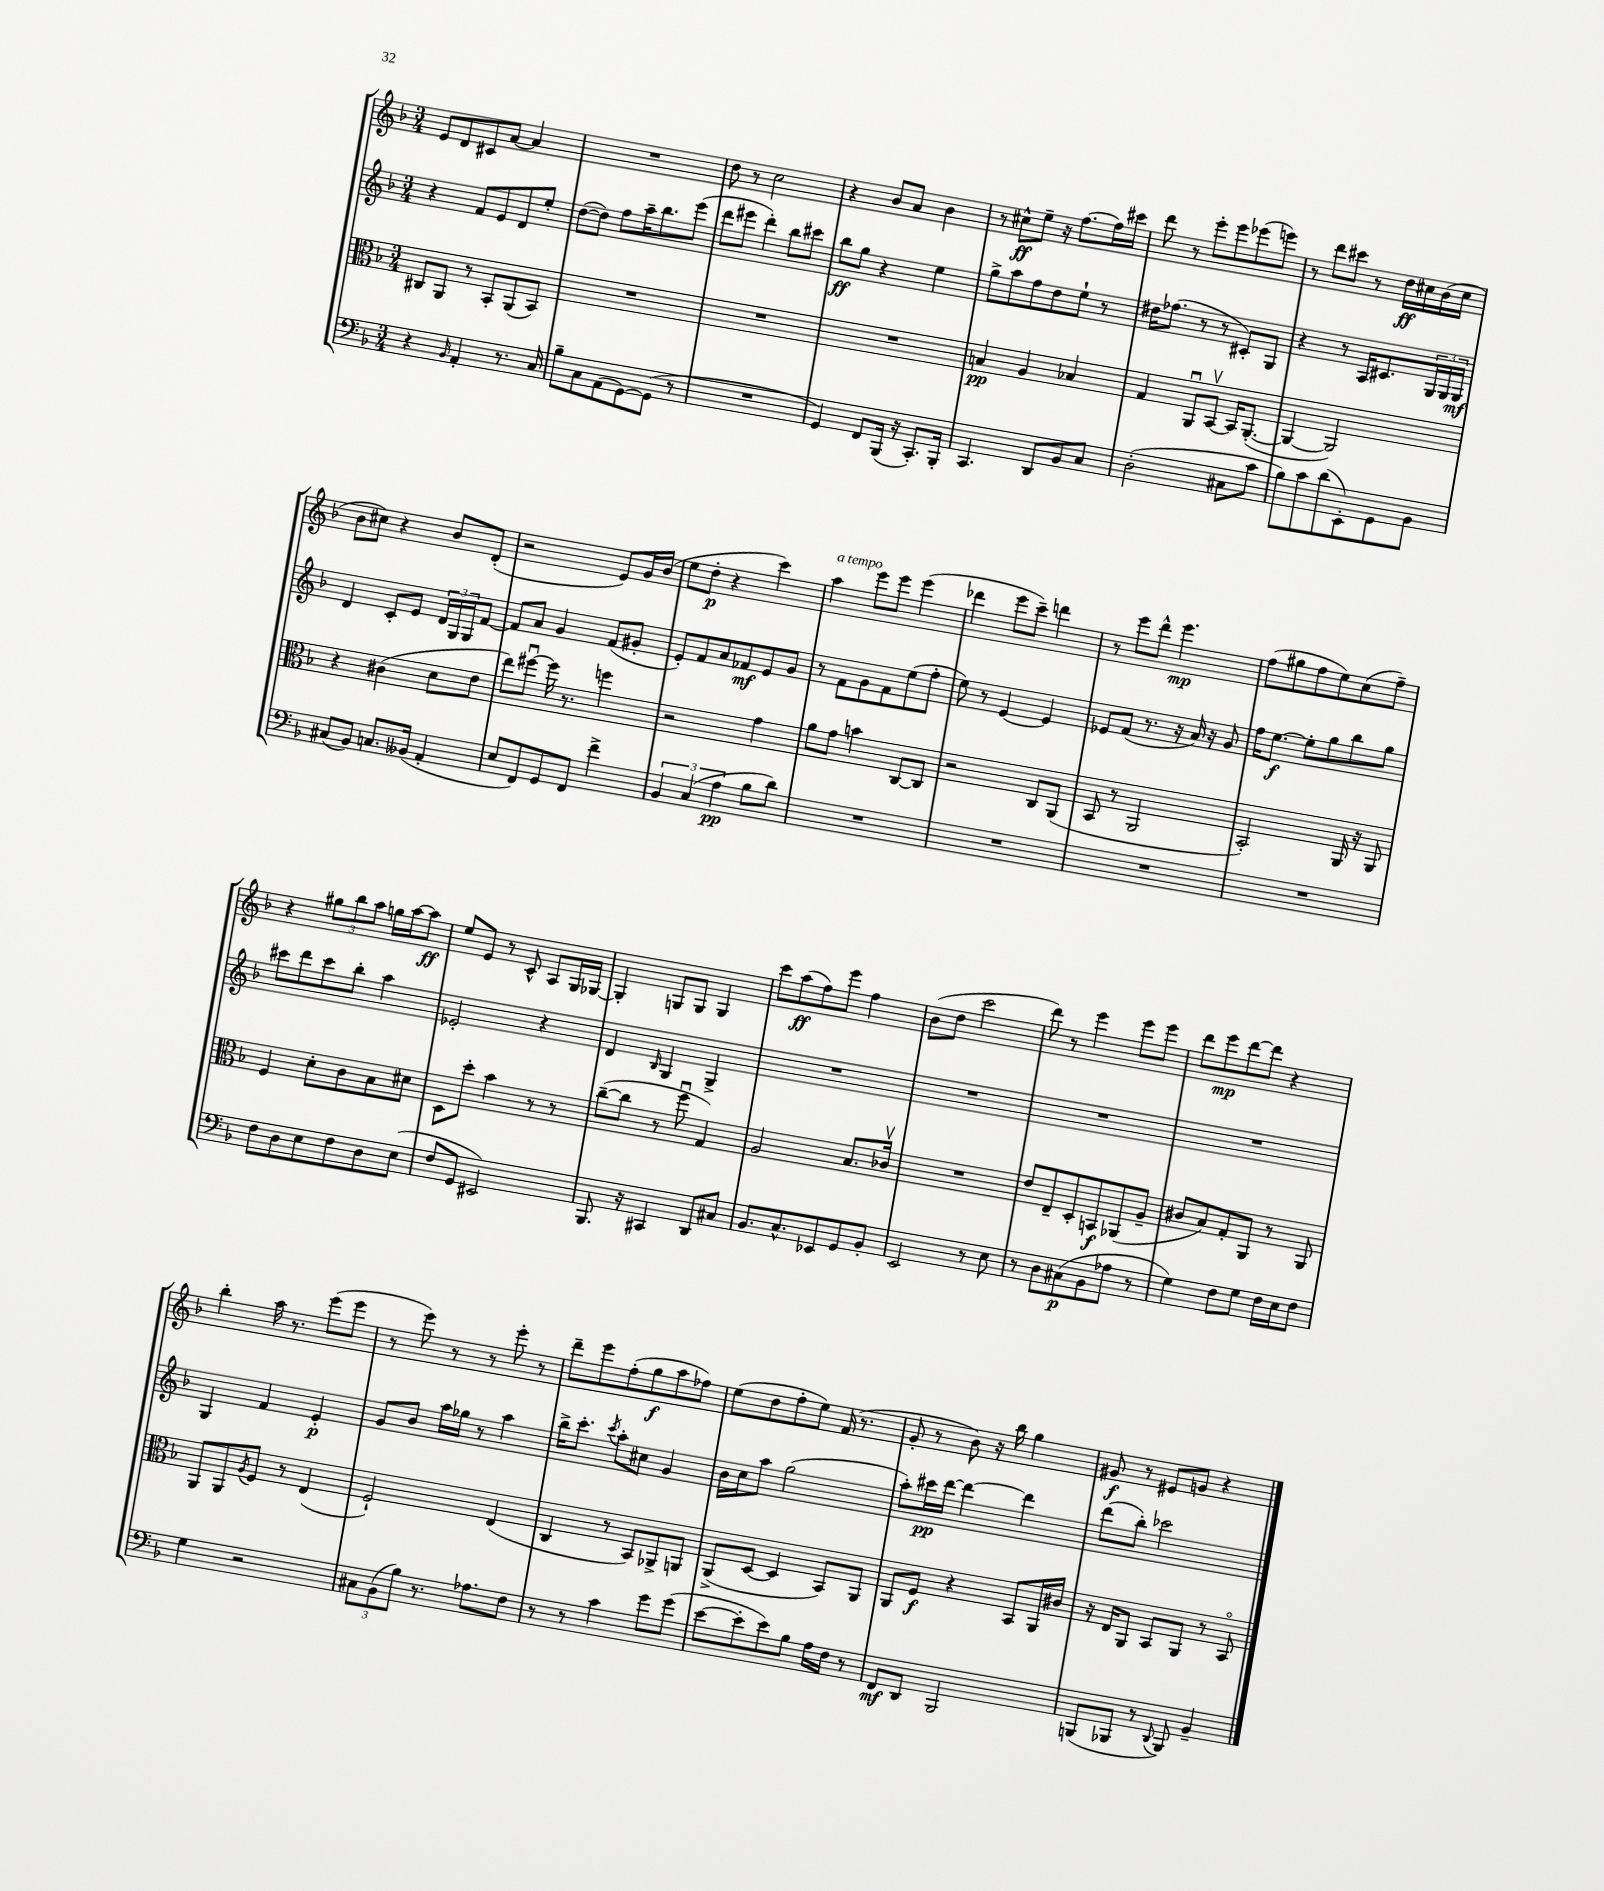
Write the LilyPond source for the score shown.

<<
\new StaffGroup <<
\new Staff = "s0" {
    \clef treble \key f \major \numericTimeSignature \time 3/4
    e'8 d'8 cis'8 a'8~ a'4 |
    R2. |
    d''8 r8 c''2 |
    r4 bes'8 a'8 bes'4 |
    r8 cis''8-^\ff e''8-- r16 f''8.~ f''16 cis'''16 |
    d'''8 r8 e'''8-. e'''8 ees'''8( e'''8) |
    r8 d'''8 cis'''8 r8 d''16\ff cis''16 bes'16( cis''16 |
    bes'8 cis''8) r4 bes'8 d'8-.( |
    r2 e'8) g'16 bes'16( |
    e''8 d''8-.\p r4 c'''4) |
    a''4^\markup { \italic "a tempo" } e'''8 e'''8 e'''4( |
    des'''4 e'''8 c'''8--) d'''4 |
    r8 e'''8 d'''8-^ e'''4.\mp |
    f''8( gis''8 f''8 e''8) c''8( f''8--) |
    r4 \tuplet 3/2 { gis''8 bes''8 a''8 } g''16 a''16~ a''8\ff |
    e''8 e'8 r8 c'8-^ a8 g16 ges16~ |
    ges4-. g8 g8 g4 |
    c'''8 a''8\ff( f''8) e'''8 f''4 |
    bes'8( d''8 c'''2 |
    d'''8) r8 e'''4 e'''8 e'''8 |
    d'''8 e'''8\mp d'''8~ d'''8 r4 |
    bes''4-. a''16 r8. e'''8( e'''8 |
    r8 e'''8) r8 r8 e'''8-. r8 |
    d'''8-- e'''8 f''8-.( g''8\f a''8 fes''8) |
    e''8( d''8 f''8-. e''8) f'16( r8. |
    g'8-. r8 bes'8) r16 bes''16 g''4 |
    gis'8\f r8 eis'8 g'8 r4 \bar "|." |
}
\new Staff = "s1" {
    \clef treble \key f \major \numericTimeSignature \time 3/4
    r4 f'8 e'8 d'8 e''8-. |
    d''8~( d''8) f''8 a''16-- bes''8. e'''8( |
    d'''8 eis'''8 d'''4-.) bes''8 cis'''8 |
    bes''8\ff g''8 r4 e''4 |
    g''8-> a''8 f''8 d''8 e''8-! r8 |
    dis''16 fes''8.( r8 r8 cis'8-.) g8 |
    r4 r8 a16 cis'8. \tuplet 3/2 { g16 g16 g16\mf } |
    d'4 c'8-. e'8 \tuplet 3/2 { d'16 g16 g16 } f'8~ |
    f'8 a'8 g'4 f'8( gis'8-. |
    e'8-.) f'8 a'8 fes'8\mf e'8 g'8 |
    r8 f'8 g'8 f'8 e''8( f''8-. |
    e''8) r8 e'4~ e'4 |
    ees'8 f'8( r8. r16 a'16) r16 g'8 |
    f''16 e''8.~\f e''8-. g''8 bes''8 g''8 |
    cis'''8 d'''8 cis'''8 bes''8-. a''4 |
    ees'2-. r4 |
    d'4 \grace { bes16 } g4 g4-> |
    R2. |
    R2. |
    R2. |
    R2. |
    g4 f'4 e'4-.\p |
    g'8 bes'8 a''16 ges''16 r8 a''4 |
    bes''16-> c'''8.-. \acciaccatura { c'''8 } a''8-. cis''8 g'4 |
    bes'16 c''16 a''8 g''2( |
    a''8-.) cis'''16\pp d'''16~ d'''4~ d'''4 |
    d'''8( bes''8-.) ces'''2 \bar "|." |
}
\new Staff = "s2" {
    \clef alto \key f \major \numericTimeSignature \time 3/4
    cis8 a,8 r8 bes,8-. a,8( bes,8) |
    R2. |
    R2. |
    R2. |
    b4\pp a4 bes4 |
    g4 a,8\downbow bes,8~\upbow bes,16 a,8.~-.( |
    a,4~ a,2) |
    r4 cis'4( d'8 e'8 |
    e''8) fis''8~\downbow fis''16 r8. f''4 |
    r2 g'4 |
    a'8 g'8 b'4 c8~ c8 |
    r2 c8 a,8( |
    bes,8 r8 a,2 |
    bes,2-.) a,16 r16 a,8 |
    f4 d'8-. c'8 bes8 dis'8 |
    d8 d''8-. bes'4 r8 r8 |
    c''8~--( c''8 r8 f''8\downbow g4) |
    a2 bes8. ces'16\upbow |
    R2. |
    e'8 e8-- d8-. b,8\f aes,8( a8-- |
    cis'8 bes8) g8-. a,8 r8 a,8 |
    a,8 a,8 \acciaccatura { a8 } f8 r8 e4( |
    f2-!) e4( |
    c4 r8 bes,8) aes,8-> a,8 |
    a,8->( d8~ d4 bes,8) a,8 |
    a,8 f8\f r4 bes,8 a,16 cis'16 |
    r16 e16 a,8 bes,8 a,8 r8 bes,8\flageolet \bar "|." |
}
\new Staff = "s3" {
    \clef bass \key f \major \numericTimeSignature \time 3/4
    r4 \grace { bes,16 } a,4-. r8. c16 |
    bes8-- c8 a,8( g,8~) g,8( r8 |
    R2. |
    g,4) f,8 bes,,16( r16 c,8.-.) bes,,16-. |
    c,4. d,8 bes,8 c8 |
    d2-.( cis8 c'8 |
    bes8) c'8 d'8( e,8-.) g,8 bes,8 |
    cis8( bes,8) c8. beses,16( a,4-. |
    e8 f,8) g,8 f,8 f'4-> |
    \tuplet 3/2 { bes,4 c4( a4\pp } bes8 d'8) |
    R2. |
    R2. |
    R2. |
    R2. |
    f8 d8 e8 f8 d8 e8( |
    f8 g,8 eis,2) |
    bes,,8. r16 cis,4 d,8 cis8 |
    bes,8. c8.-^ ees,8 g,8 bes,8-. |
    e,2 r8 e8 |
    r8 d8 cis8\p( bes,8 aes8 r8 |
    g4) f8 g8 f16 e16 f8 |
    g4 r2 |
    \tuplet 3/2 { cis8 bes,8( bes8) } r8. aes8. f8 |
    r8 r8 c'4 g'8 g'8( |
    e'8~ e'8-. e'8) bes8 a16 f16 r8 |
    f,8\mf d,8 bes,,2 |
    b,,8( bes,,8 r8 \appoggiatura { d,8 } bes,,8) bes,4-- \bar "|." |
}
>>
>>
\layout { \context { \Score \remove "Bar_number_engraver" } }
